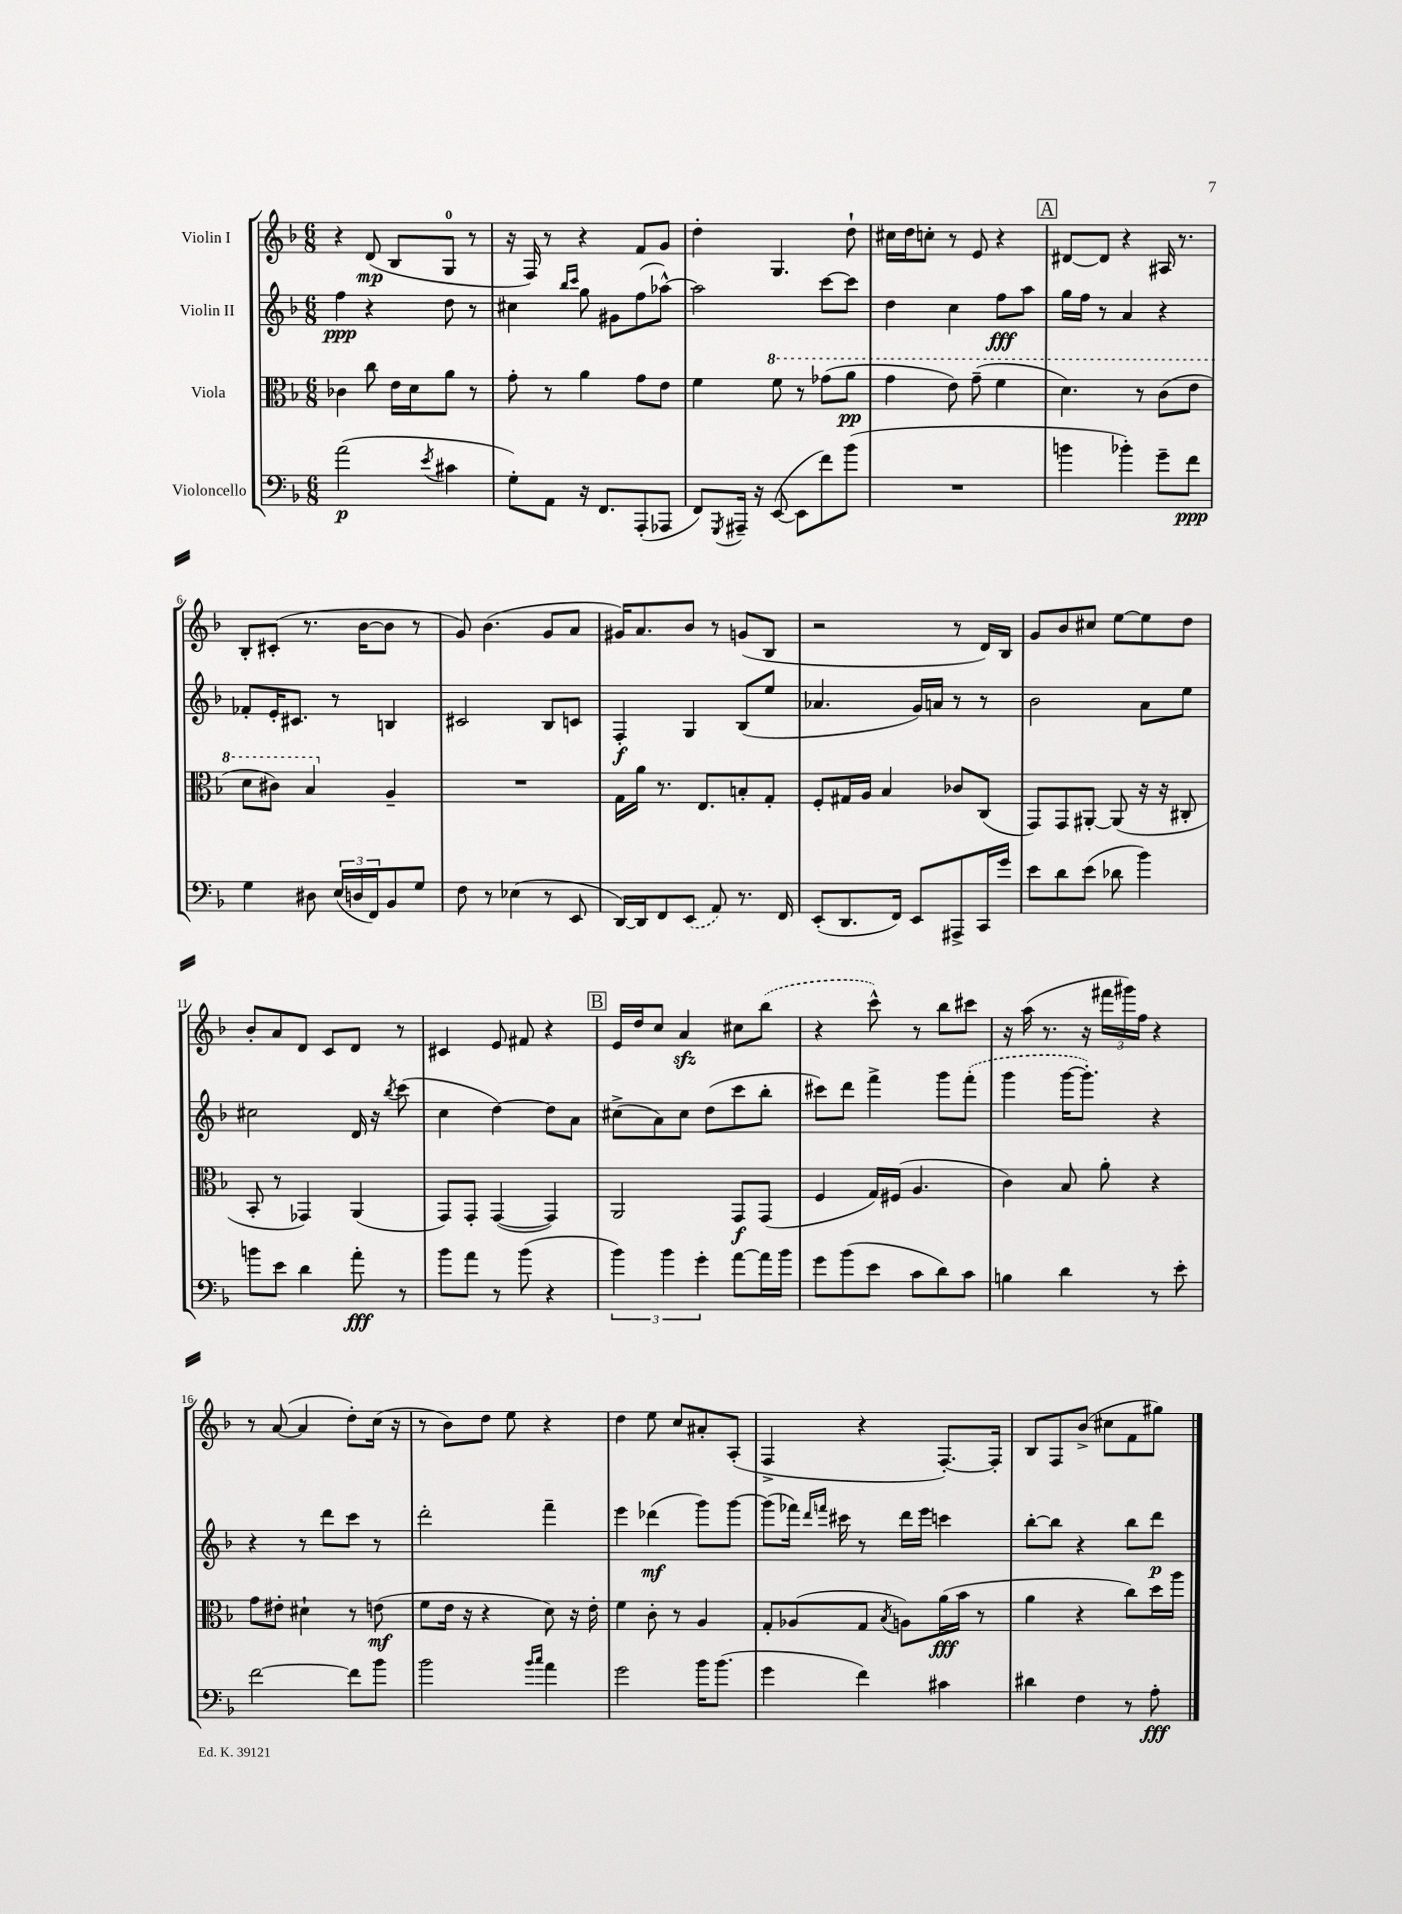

**kern	**dynam	**kern	**dynam	**kern	**dynam	**kern	**dynam
*part4	*part4	*part3	*part3	*part2	*part2	*part1	*part1
*staff4	*staff4	*staff3	*staff3	*staff2	*staff2	*staff1	*staff1
*I"Violoncello	*	*I"Viola	*	*I"Violin II	*	*I"Violin I	*
*clefF4	*	*clefC3	*	*clefG2	*	*clefG2	*
*k[b-]	*	*k[b-]	*	*k[b-]	*	*k[b-]	*
*M6/8	*	*M6/8	*	*M6/8	*	*M6/8	*
=1	=1	=1	=1	=1	=1	=1	=1
(2a\	p	4c-X\	.	4ff\	ppp	4r	.
.	.	8cc\	.	4r	.	(8d/	mp
.	.	16e\LL	.	.	.	8B-/L	.
.	.	16d\J	.	.	.	.	.
8qe/	.	.	.	.	.	.	.
4c#X\	.	8a\J	.	8dd\	.	8G/J	.
.	.	8r	.	8r	.	8r	.
=2	=2	=2	=2	=2	=2	=2	=2
8G'\L)	.	8g'\	.	4cc#X\	.	16r	.
.	.	.	.	.	.	16F/)	.
8AA\J	.	8r	.	.	.	8r	.
.	.	.	.	16qqbb-/LL	.	.	.
.	.	.	.	16qqccc/JJ	.	.	.
16r	.	4a\	.	8gg\	.	4r	.
8.FF/L	.	.	.	.	.	.	.
.	.	.	.	8g#X\L	.	.	.
(8AAA'/	.	8g\L	.	(8ff\	.	8f/L	.
8AAA-X/J	.	8e\J	.	[8aa-X^^\J)	.	8g/J	.
=3	=3	=3	=3	=3	=3	=3	=3
8FF/L)	.	4f\	.	2aa-\]	.	4dd'\	.
8qGGG/	.	.	.	.	.	.	.
16AAA#X~/Jk	.	.	.	.	.	.	.
16r	.	.	.	.	.	.	.
*	*	*8va	*	*	*	*	*
([8EE/	.	8ff\	.	.	.	4.G/	.
8EE\L]	.	8r	.	.	.	.	.
8f\)	.	(8gg-X\L	.	[8ccc\L	.	.	.
(8b-\J	.	8aa\J	pp	8ccc\J]	.	8dd`\	.
=4	=4	=4	=4	=4	=4	=4	=4
2.r	.	4gg\	.	4dd\	.	16cc#X\LL	.
.	.	.	.	.	.	16dd\J	.
.	.	.	.	.	.	8ccn'\J	.
.	.	8ee\)	.	4cc\	.	8r	.
.	.	(8gg~\	.	.	.	8e/	.
.	.	4ff\	.	8ff\L	fff	4r	.
.	.	.	.	8aa\J	.	.	.
!!LO:REH:place=s1:t=A
=5	=5	=5	=5	=5	=5	=5	=5
4bn\	.	4.dd\)	.	16gg\LL	.	[8d#X/L	.
.	.	.	.	16ff\JJ	.	.	.
.	.	.	.	8r	.	8d#/J]	.
4b-X'\)	.	.	.	4a/	.	4r	.
.	.	8r	.	.	.	.	.
8g~\L	.	(8cc\L	.	4r	.	16A#X/	.
.	.	.	.	.	.	8.r	.
8f\J	ppp	8ee\J	.	.	.	.	.
!!LO:LB:g=z
=6	=6	=6	=6	=6	=6	=6	=6
4G\	.	8dd\L	.	8f-X'/L	.	8B-'/L	.
.	.	8cc#X\J)	.	16e'/K	.	(8c#X'/J	.
.	.	.	.	8.c#X/J	.	.	.
8D#X\	.	4b-/	.	.	.	8.r	.
(24E/LL	.	.	.	8r	.	.	.
24Dn/	.	.	.	.	.	.	.
.	.	.	.	.	.	[16b-\KL	.
24FF/J)	.	.	.	.	.	.	.
*	*	*X8va	*	*	*	*	*
8BB-/	.	4A~/	.	4Bn/	.	8b-\J]	.
8G/J	.	.	.	.	.	8r	.
=7	=7	=7	=7	=7	=7	=7	=7
8F\	.	2.r	.	2c#X/	.	8g/)	.
8r	.	.	.	.	.	(4.b-\	.
(4E-X\	.	.	.	.	.	.	.
8r	.	.	.	8B-/L	.	8g/L	.
8EE/	.	.	.	8cn/J	.	8a/J	.
=8	=8	=8	=8	=8	=8	=8	=8
[16DD/LL)	.	16G\LL	.	4F'/	f	16g#X/KL)	.
16DD/J]	.	16a\JJ	.	.	.	8.a/	.
8FF/	.	8.r	.	.	.	.	.
(8EE/J	.	.	.	4G/	.	8b-/J	.
.	.	8.E/L	.	.	.	.	.
8AA/)	.	.	.	.	.	8r	.
8.r	.	8Bn'/	.	(8B-/L	.	(8gn/L	.
.	.	8G'/J	.	8ee/J	.	8B-/J	.
16FF/	.	.	.	.	.	.	.
=9	=9	=9	=9	=9	=9	=9	=9
(8EE'/L	.	8F'/L	.	4.a-X/	.	2r	.
8.DD/	.	16G#X/L	.	.	.	.	.
.	.	16A/JJ	.	.	.	.	.
.	.	4B-/	.	.	.	.	.
16FF/Jk)	.	.	.	.	.	.	.
8EE/L	.	.	.	16g/LL)	.	.	.
.	.	.	.	16an/JJ	.	.	.
8AAA#X^/	.	8c-X/L	.	8r	.	8r	.
16CC/L	.	(8C/J	.	8r	.	16d/LL)	.
16g/JJ	.	.	.	.	.	16B-/JJ	.
=10	=10	=10	=10	=10	=10	=10	=10
8e\L	.	8GG/L)	.	2b-\	.	8g/L	.
8d\	.	8GG/	.	.	.	8b-/	.
(8e\J	.	[8AA#X'/J	.	.	.	8cc#X/J	.
8d-X\	.	(8AA#/]	.	.	.	[8ee\L	.
4b-\)	.	16r	.	8a\L	.	8ee\]	.
.	.	16r	.	.	.	.	.
.	.	8C#X'/	.	8ee\J	.	8dd\J	.
!!LO:LB:g=z
=11	=11	=11	=11	=11	=11	=11	=11
8bn\L	.	8BB-'/	.	2cc#X\	.	8b-'/L	.
8e\J	.	8r	.	.	.	8a/	.
4d\	.	4GG-X/)	.	.	.	8d/J	.
.	.	.	.	.	.	8c/L	.
8a'\	fff	(4AA/	.	16d/	.	8d/J	.
.	.	.	.	16r	.	.	.
.	.	.	.	8qbb-/	.	.	.
8r	.	.	.	(8ccc\	.	8r	.
=12	=12	=12	=12	=12	=12	=12	=12
8b-\L	.	8GG/L)	.	4cc\	.	4c#X/	.
8a\J	.	8GG'/J	.	.	.	.	.
8r	.	([4GG/	.	[4dd\)	.	8e/	.
(8b-\	.	.	.	.	.	8f#X/	.
4r	.	4GG/])	.	8dd\L]	.	4r	.
.	.	.	.	8a\J	.	.	.
!!LO:REH:place=s1:t=B
=13	=13	=13	=13	=13	=13	=13	=13
6b-\)	.	2AA/	.	(8cc#X^\L	.	16e/LL	.
.	.	.	.	.	.	16dd/J	.
.	.	.	.	8a\)	.	8cc/J	.
6b-\	.	.	.	.	.	.	.
.	.	.	.	8cc#\J	.	4azz/	.
6g'\	.	.	.	.	.	.	.
.	.	.	.	(8dd\L	.	.	.
[8a\L	.	8GG/L	f	8ccc\	.	8cc#X\L	.
16a\L]	.	(8GG/J	.	8bb-'\J	.	(8bb-\J	.
16b-\JJ	.	.	.	.	.	.	.
=14	=14	=14	=14	=14	=14	=14	=14
8g\L	.	4F/	.	8ccc#X\L)	.	4r	.
(8b-\	.	.	.	8ddd\J	.	.	.
8e\J	.	16G/LL)	.	4fff^\	.	8ccc^^\)	.
.	.	(16F#X/JJ	.	.	.	.	.
8c\L	.	4.A/	.	.	.	8r	.
8d\)	.	.	.	8ggg\L	.	8bb-\L	.
8c\J	.	.	.	(8fff'\J	.	8ccc#X\J	.
=15	=15	=15	=15	=15	=15	=15	=15
4Bn\	.	4c\)	.	4ggg\	.	16r	.
.	.	.	.	.	.	(16aa\	.
.	.	.	.	.	.	8.r	.
4d\	.	8B-/	.	[16ggg\KL	.	.	.
.	.	.	.	8.ggg'\J])	.	16r	.
.	.	8a'\	.	.	.	24fff#X\LL	.
.	.	.	.	.	.	24ggg#X\)	.
.	.	.	.	.	.	24ff\JJ	.
8r	.	4r	.	4r	.	4r	.
8e'\	.	.	.	.	.	.	.
!!LO:LB:g=z
=16	=16	=16	=16	=16	=16	=16	=16
[2f\	.	8g\L	.	4r	.	8r	.
.	.	8e#X'\J	.	.	.	([8a/	.
.	.	4d#X`\	.	8r	.	4a/]	.
.	.	.	.	8ddd\L	.	.	.
8f\L]	.	8r	.	8ccc\J	.	8dd'\L)	.
8b-\J	.	(8en\	mf	8r	.	(16cc\Jk	.
.	.	.	.	.	.	16r	.
=17	=17	=17	=17	=17	=17	=17	=17
2b-\	.	8f\L	.	2ddd'\	.	8r	.
.	.	16e\Jk	.	.	.	8b-\L)	.
.	.	16r	.	.	.	.	.
.	.	4r	.	.	.	8dd\J	.
.	.	.	.	.	.	8ee\	.
16qqb-/LL	.	.	.	.	.	.	.
16qqcc/JJ	.	.	.	.	.	.	.
4a\	.	8d\)	.	4fff~\	.	4r	.
.	.	16r	.	.	.	.	.
.	.	16e'\	.	.	.	.	.
=18	=18	=18	=18	=18	=18	=18	=18
2g\	.	4f\	.	4eee\	.	4dd\	.
.	.	8c'\	.	(4ddd-X\	mf	8ee\	.
.	.	8r	.	.	.	8cc/L	.
16b-\KL	.	4A/	.	8ggg\L)	.	8a#X'/	.
(8.b-\J	.	.	.	.	.	.	.
.	.	.	.	[8ggg\J	.	(8A'/J	.
=19	=19	=19	=19	=19	=19	=19	=19
4g\	.	8G'/L	.	(8ggg\L]	.	4F^/	.
.	.	(8A-X/	.	16fff-X\Jk)	.	.	.
.	.	.	.	16qqddd/LL	.	.	.
.	.	.	.	16qqfffn/JJ	.	.	.
.	.	.	.	16ccc#X\	.	.	.
4f\)	.	8G/J	.	8r	.	4r	.
.	.	8qB-/	.	.	.	.	.
.	.	8An\L)	.	16ddd\LL	.	.	.
.	.	.	.	16eee\JJ	.	.	.
4c#X\	.	(16a\L	fff	4cccn\	.	[8.F'/L)	.
.	.	16b-\JJ	.	.	.	.	.
.	.	8r	.	.	.	.	.
.	.	.	.	.	.	16F'/Jk]	.
=20	=20	=20	=20	=20	=20	=20	=20
4d#X\	.	4a\	.	[8bb-'\L	.	8B-/L	.
.	.	.	.	8bb-\J]	.	8F/	.
4F\	.	4r	.	4r	.	(8b-^/J	.
.	.	.	.	.	.	8cc#X\L	.
8r	.	8cc\L)	.	8bb-\L	.	8f\	.
8A'\	fff	16dd\L	.	8ddd\J	p	8gg#X\J)	.
.	.	16aa\JJ	.	.	.	.	.
==	==	==	==	==	==	==	==
*-	*-	*-	*-	*-	*-	*-	*-
